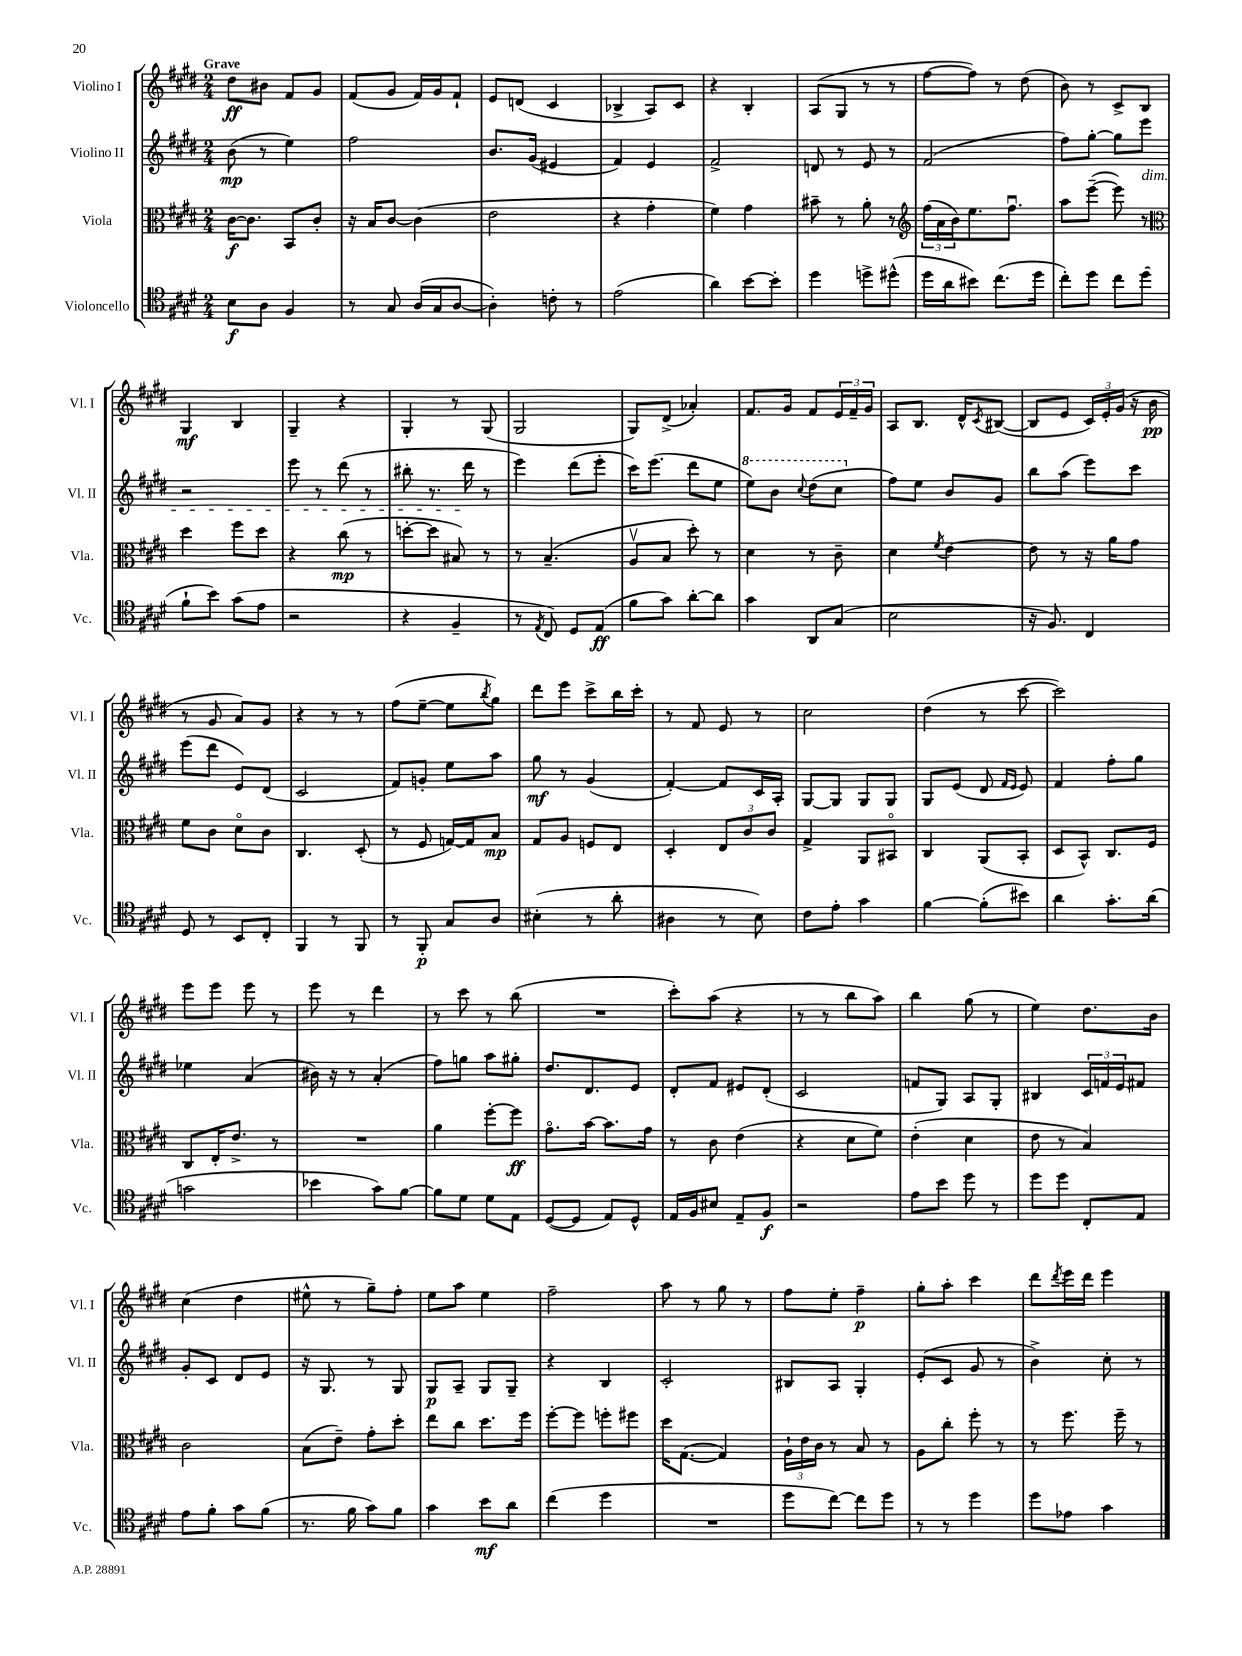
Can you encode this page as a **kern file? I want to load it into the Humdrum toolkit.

**kern	**dynam	**kern	**dynam	**kern	**dynam	**kern	**dynam
*part4	*part4	*part3	*part3	*part2	*part2	*part1	*part1
*staff4	*staff4	*staff3	*staff3	*staff2	*staff2	*staff1	*staff1
*I"Violoncello	*	*I"Viola	*	*I"Violino II	*	*I"Violino I	*
*I'Vc.	*	*I'Vla.	*	*I'Vl. II	*	*I'Vl. I	*
*clefC4	*	*clefC3	*	*clefG2	*	*clefG2	*
*k[f#c#g#d#]	*	*k[f#c#g#d#]	*	*k[f#c#g#d#]	*	*k[f#c#g#d#]	*
*M2/4	*	*M2/4	*	*M2/4	*	*M2/4	*
=1	=1	=1	=1	=1	=1	=1	=1
!	!	!	!	!	!	!LO:TX:a:B:t=Grave	!
8B\L	f	[16c#\KL	f	(8b\	mp	8dd#\L	ff
.	.	8.c#\J]	.	.	.	.	.
8A\J	.	.	.	8r	.	8b#X\J	.
4F#/	.	8BB/L	.	4ee\)	.	8f#/L	.
.	.	8c#'/J	.	.	.	8g#/J	.
=2	=2	=2	=2	=2	=2	=2	=2
8r	.	16r	.	2ff#\	.	(8f#/L	.
.	.	16B/KL	.	.	.	.	.
8G#/	.	[8c#/J	.	.	.	8g#/J	.
(16A/LL	.	(4c#\]	.	.	.	16f#/LL)	.
16G#/J	.	.	.	.	.	16g#/J	.
[8A/J	.	.	.	.	.	8f#`/J	.
=3	=3	=3	=3	=3	=3	=3	=3
4A'\])	.	2e\	.	8.b/L	.	8e/L	.
.	.	.	.	.	.	(8dn/J	.
.	.	.	.	(16g#/Jk	.	.	.
8cn'\	.	.	.	4e#X/	.	4c#/	.
8r	.	.	.	.	.	.	.
=4	=4	=4	=4	=4	=4	=4	=4
(2e\	.	4r	.	4f#/)	.	4B-X^/	.
.	.	4g#'\	.	4e/	.	8A/L)	.
.	.	.	.	.	.	8c#/J	.
=5	=5	=5	=5	=5	=5	=5	=5
4a\)	.	4f#\)	.	2f#^/	.	4r	.
[8b\L	.	4g#\	.	.	.	4B'/	.
8b'\J]	.	.	.	.	.	.	.
=6	=6	=6	=6	=6	=6	=6	=6
4dd#\	.	8b#X~\	.	8dn/	.	(8A/L	.
.	.	8r	.	8r	.	8G#/J	.
8ddn^\L	.	8a'\	.	8e/	.	8r	.
(8dd#X^^\J	.	8r	.	8r	.	8r	.
=7	=7	=7	=7	=7	=7	=7	=7
*	*	*clefG2	*	*	*	*	*
16dd#\LL	.	(24ff#\LL	.	(2f#/	.	[8ff#\L	.
.	.	24a\	.	.	.	.	.
16a\J	.	.	.	.	.	.	.
.	.	24b\J)	.	.	.	.	.
8b#X\J)	.	8.ee\	.	.	.	8ff#\J])	.
(8.cc#\L	.	.	.	.	.	8r	.
.	.	8.ff#u\J	.	.	.	.	.
.	.	.	.	.	.	(8dd#\	.
16dd#\Jk	.	.	.	.	.	.	.
=8	=8	=8	=8	=8	=8	=8	=8
8cc#'\L)	.	8aa\L	.	8ff#\L)	.	8b\)	.
8dd#\J	.	([8eee~\J	.	[8gg#'\J	.	8r	.
8cc#\L	.	8eee\])	.	8gg#\L]	.	8c#^/L	.
!	!	!	!	!LO:TX:b:i:t=dim.	!	!	!
(8dd#\J	.	8r	.	8eee\J	.	8B/J	.
!!LO:LB:g=z
=9	=9	=9	=9	=9	=9	=9	=9
*	*	*clefC3	*	*	*	*	*
8f#`\L	.	4dd#\	.	2r	.	4G#/	mf
8b\J)	.	.	.	.	.	.	.
(8g#\L	.	8ff#\L	.	.	.	4B/	.
8e\J	.	8dd#\J	.	.	.	.	.
=10	=10	=10	=10	=10	=10	=10	=10
2r	.	4r	.	8eee\	.	4G#~/	.
.	.	.	.	8r	.	.	.
.	.	(8cc#\	mp	(8ddd#\	.	4r	.
.	.	8r	.	8r	.	.	.
=11	=11	=11	=11	=11	=11	=11	=11
4r	.	[8ddn'\L	.	8bb#X'\	.	4G#'/	.
.	.	8dd\J]	.	8.r	.	.	.
4F#~/	.	8B#X/)	.	.	.	8r	.
.	.	.	.	16ddd#\	.	.	.
.	.	8r	.	8r	.	(8G#/	.
=12	=12	=12	=12	=12	=12	=12	=12
8r	.	8r	.	4eee\)	.	2G#/	.
8qE/	.	.	.	.	.	.	.
8C#/)	.	(4.B~/	.	.	.	.	.
8D#/L	.	.	.	(8ddd#\L	.	.	.
(8E/J	ff	.	.	8eee'\J	.	.	.
=13	=13	=13	=13	=13	=13	=13	=13
8f#\L	.	8Av/L	.	16ccc#\KL)	.	8G#/L)	.
.	.	.	.	(8.eee\J	.	.	.
8g#\J)	.	8B/J	.	.	.	(8d#^/J	.
[8a'\L	.	8dd#'\)	.	8ddd#\L	.	4a-X'/)	.
8a\J]	.	8r	.	8ee\J	.	.	.
=14	=14	=14	=14	=14	=14	=14	=14
*	*	*	*	*8va	*	*	*
4g#\	.	4d#\	.	8eee\L)	.	8.f#/L	.
.	.	.	.	8bb\J	.	.	.
.	.	.	.	.	.	16g#/Jk	.
.	.	.	.	8qqccc#/	.	.	.
8AA/L	.	8r	.	(8ddd#\L	.	8f#/L	.
(8G#/J	.	8c#~\	.	8ccc#\J	.	24e/L	.
.	.	.	.	.	.	24f#~/	.
.	.	.	.	.	.	24g#/JJ	.
=15	=15	=15	=15	=15	=15	=15	=15
*	*	*	*	*X8va	*	*	*
2B\	.	4d#\	.	8ff#\L)	.	8A/L	.
.	.	.	.	8ee\J	.	8.B/J	.
.	.	8qf#/	.	.	.	.	.
.	.	[4e\	.	8b/L	.	.	.
.	.	.	.	.	.	16d#^^/KL	.
.	.	.	.	.	.	8qc#/	.
.	.	.	.	8g#/J	.	([8B#X/J	.
=16	=16	=16	=16	=16	=16	=16	=16
16r	.	8e\]	.	8bb\L	.	8B#/L]	.
8.F#/)	.	.	.	.	.	.	.
.	.	8r	.	(8aa\J	.	8e/J	.
4C#/	.	16r	.	8eee\L)	.	24c#/LL)	.
.	.	.	.	.	.	24e'/	.
.	.	16a\KL	.	.	.	.	.
.	.	.	.	.	.	(24g#/JJ	.
.	.	8g#\J	.	8ccc#\J	.	16r	.
.	.	.	.	.	.	16b\	pp
!!LO:LB:g=z
=17	=17	=17	=17	=17	=17	=17	=17
8D#/	.	8f#\L	.	(8eee\L	.	8r	.
8r	.	8c#\J	.	8ddd#\J	.	8g#/	.
8BB/L	.	8d#\L	.	8e/L)	.	8a/L)	.
8C#'/J	.	8c#\J	.	(8d#/J	.	8g#/J	.
=18	=18	=18	=18	=18	=18	=18	=18
4FF#/	.	4.C#/	.	2c#/	.	4r	.
8r	.	.	.	.	.	8r	.
8FF#/	.	(8D#'/	.	.	.	8r	.
=19	=19	=19	=19	=19	=19	=19	=19
8r	.	8r	.	8f#/L)	.	(8ff#\L	.
8FF#'/	p	8F#/	.	8gn'/J	.	[8ee~\J	.
8G#/L	.	[16Gn/LL)	.	8ee\L	.	8ee\L]	.
.	.	16G/J]	.	.	.	.	.
.	.	.	.	.	.	8qbb/	.
8A/J	.	8B/J	mp	8aa\J	.	8gg#\J)	.
=20	=20	=20	=20	=20	=20	=20	=20
(4B#X'\	.	8G#/L	.	8gg#\	mf	8ddd#\L	.
.	.	8A/J	.	8r	.	8eee\J	.
8r	.	8Fn/L	.	(4g#/	.	8ccc#^\L	.
8a'\	.	8E/J	.	.	.	16bb\L	.
.	.	.	.	.	.	16ccc#'\JJ	.
=21	=21	=21	=21	=21	=21	=21	=21
4A#X\	.	4D#'/	.	[4f#'/)	.	8r	.
.	.	.	.	.	.	8f#/	.
8r	.	12E/L	.	8f#/L]	.	8e/	.
.	.	12c#/	.	.	.	.	.
8B\)	.	.	.	16c#/L	.	8r	.
.	.	12c#/J	.	.	.	.	.
.	.	.	.	16A'/JJ	.	.	.
=22	=22	=22	=22	=22	=22	=22	=22
8c#\L	.	4G#^/	.	[8G#/L	.	2cc#\	.
8e'\J	.	.	.	8G#/J]	.	.	.
4g#\	.	8AA/L	.	8G#/L	.	.	.
.	.	8BB#X/J	.	8G#/J	.	.	.
=23	=23	=23	=23	=23	=23	=23	=23
[4f#\	.	4C#/	.	8G#/L	.	(4dd#\	.
.	.	.	.	(8e/J	.	.	.
(8f#'\L]	.	(8AA/L	.	8d#/	.	8r	.
.	.	.	.	16qqf#/LL	.	.	.
.	.	.	.	16qqe/JJ	.	.	.
8b#X\J)	.	8BB'/J	.	8e/)	.	[8ccc#\	.
=24	=24	=24	=24	=24	=24	=24	=24
4a\	.	8D#/L	.	4f#/	.	2ccc#\])	.
.	.	8BB^^/J)	.	.	.	.	.
8.g#'\L	.	8.C#/L	.	8ff#'\L	.	.	.
.	.	.	.	8gg#\J	.	.	.
(16a\Jk	.	16F#/Jk	.	.	.	.	.
!!LO:LB:g=z
=25	=25	=25	=25	=25	=25	=25	=25
2gn\	.	8C#/L	.	4ee-X\	.	8eee\L	.
.	.	16E'/K	.	.	.	8eee\J	.
.	.	8.e^/J	.	.	.	.	.
.	.	.	.	(4a/	.	8eee\	.
.	.	8r	.	.	.	8r	.
=26	=26	=26	=26	=26	=26	=26	=26
4b-X\	.	2r	.	16b#X\)	.	8eee\	.
.	.	.	.	16r	.	.	.
.	.	.	.	8r	.	8r	.
8g#\L)	.	.	.	(4a'/	.	4ddd#\	.
[8f#\J	.	.	.	.	.	.	.
=27	=27	=27	=27	=27	=27	=27	=27
8f#\L]	.	4a\	.	8ff#\L)	.	8r	.
8d#\J	.	.	.	8ggn\J	.	8ccc#\	.
8d#\L	.	[8ff#'\L	.	8aa\L	.	8r	.
8E\J	.	8ff#\J]	ff	8gg#X'\J	.	(8bb\	.
=28	=28	=28	=28	=28	=28	=28	=28
([8D#/L	.	8.g#\L	.	8.dd#/L	.	2r	.
8D#/J]	.	.	.	.	.	.	.
.	.	[16b\Jk	.	8.d#/	.	.	.
8E/L)	.	8.b\L]	.	.	.	.	.
8D#^^/J	.	.	.	8e/J	.	.	.
.	.	16g#\Jk	.	.	.	.	.
=29	=29	=29	=29	=29	=29	=29	=29
16E/LL	.	8r	.	8d#'/L	.	8ccc#'\L)	.
16F#/J	.	.	.	.	.	.	.
8B#X/J	.	8c#\	.	8f#/J	.	(8aa\J	.
8E~/L	.	(4e\	.	8e#X/L	.	4r	.
8F#/J	f	.	.	(8d#'/J	.	.	.
=30	=30	=30	=30	=30	=30	=30	=30
2r	.	4r	.	2c#/	.	8r	.
.	.	.	.	.	.	8r	.
.	.	8d#\L	.	.	.	8bb\L	.
.	.	8f#\J)	.	.	.	8aa\J)	.
=31	=31	=31	=31	=31	=31	=31	=31
8e\L	.	(4e'\	.	8fn/L	.	4bb\	.
8b\J	.	.	.	8G#/J)	.	.	.
8dd#\	.	4d#\	.	8A/L	.	(8gg#\	.
8r	.	.	.	8G#'/J	.	8r	.
=32	=32	=32	=32	=32	=32	=32	=32
8dd#\L	.	8e\	.	4B#X/	.	4ee\)	.
8dd#\J	.	8r	.	.	.	.	.
8C#'/L	.	4B/)	.	24c#/LL	.	8.dd#\L	.
.	.	.	.	24fn/	.	.	.
.	.	.	.	24e/J	.	.	.
8E/J	.	.	.	8f#X/J	.	.	.
.	.	.	.	.	.	16b\Jk	.
!!LO:LB:g=z
=33	=33	=33	=33	=33	=33	=33	=33
8e\L	.	2c#\	.	8g#'/L	.	(4cc#\	.
8f#'\J	.	.	.	8c#/J	.	.	.
8g#\L	.	.	.	8d#/L	.	4dd#\	.
(8f#\J	.	.	.	8e/J	.	.	.
=34	=34	=34	=34	=34	=34	=34	=34
8.r	.	(8B\L	.	16r	.	8ee#X^^\	.
.	.	.	.	8.G#/	.	.	.
.	.	8e~\J)	.	.	.	8r	.
16f#\	.	.	.	.	.	.	.
8g#\L)	.	8g#'\L	.	8r	.	8gg#~\L)	.
8f#\J	.	8dd#'\J	.	8G#/	.	8ff#'\J	.
=35	=35	=35	=35	=35	=35	=35	=35
4g#\	.	8ee\L	.	8G#/L	p	8ee\L	.
.	.	8cc#\J	.	8A~/J	.	8aa\J	.
8b\L	mf	8.dd#\L	.	8G#/L	.	4ee\	.
8a\J	.	.	.	8G#~/J	.	.	.
.	.	16ff#\Jk	.	.	.	.	.
=36	=36	=36	=36	=36	=36	=36	=36
(4cc#\	.	[8ff#'\L	.	4r	.	2ff#~\	.
.	.	8ff#\J]	.	.	.	.	.
4dd#\	.	8ffn'\L	.	4B/	.	.	.
.	.	8ff#X\J	.	.	.	.	.
=37	=37	=37	=37	=37	=37	=37	=37
2r	.	16dd#\KL	.	2c#'/	.	8aa\	.
.	.	([8.G#\J	.	.	.	.	.
.	.	.	.	.	.	8r	.
.	.	4G#/])	.	.	.	8gg#\	.
.	.	.	.	.	.	8r	.
=38	=38	=38	=38	=38	=38	=38	=38
8dd#\L	.	24A`\LL	.	8B#X/L	.	8ff#\L	.
.	.	24e\	.	.	.	.	.
.	.	24c#\JJ	.	.	.	.	.
[8cc#\J)	.	8r	.	8A/J	.	8ee'\J	.
8cc#\L]	.	8B/	.	4G#'/	.	4ff#~\	p
8dd#\J	.	8r	.	.	.	.	.
=39	=39	=39	=39	=39	=39	=39	=39
8r	.	8A\L	.	(8e'/L	.	8gg#'\L	.
8r	.	8cc#'\J	.	8c#/J	.	8aa'\J	.
4dd#\	.	8ff#'\	.	8g#/	.	4ccc#\	.
.	.	8r	.	8r	.	.	.
=40	=40	=40	=40	=40	=40	=40	=40
8dd#\L	.	8r	.	4b^\)	.	8ddd#\L	.
.	.	.	.	.	.	8qddd#/	.
8e-X\J	.	8.ff#\	.	.	.	16eee\L	.
.	.	.	.	.	.	16ddd#\JJ	.
4g#\	.	.	.	8cc#'\	.	4eee\	.
.	.	16ff#~\	.	.	.	.	.
.	.	8r	.	8r	.	.	.
==	==	==	==	==	==	==	==
*-	*-	*-	*-	*-	*-	*-	*-
